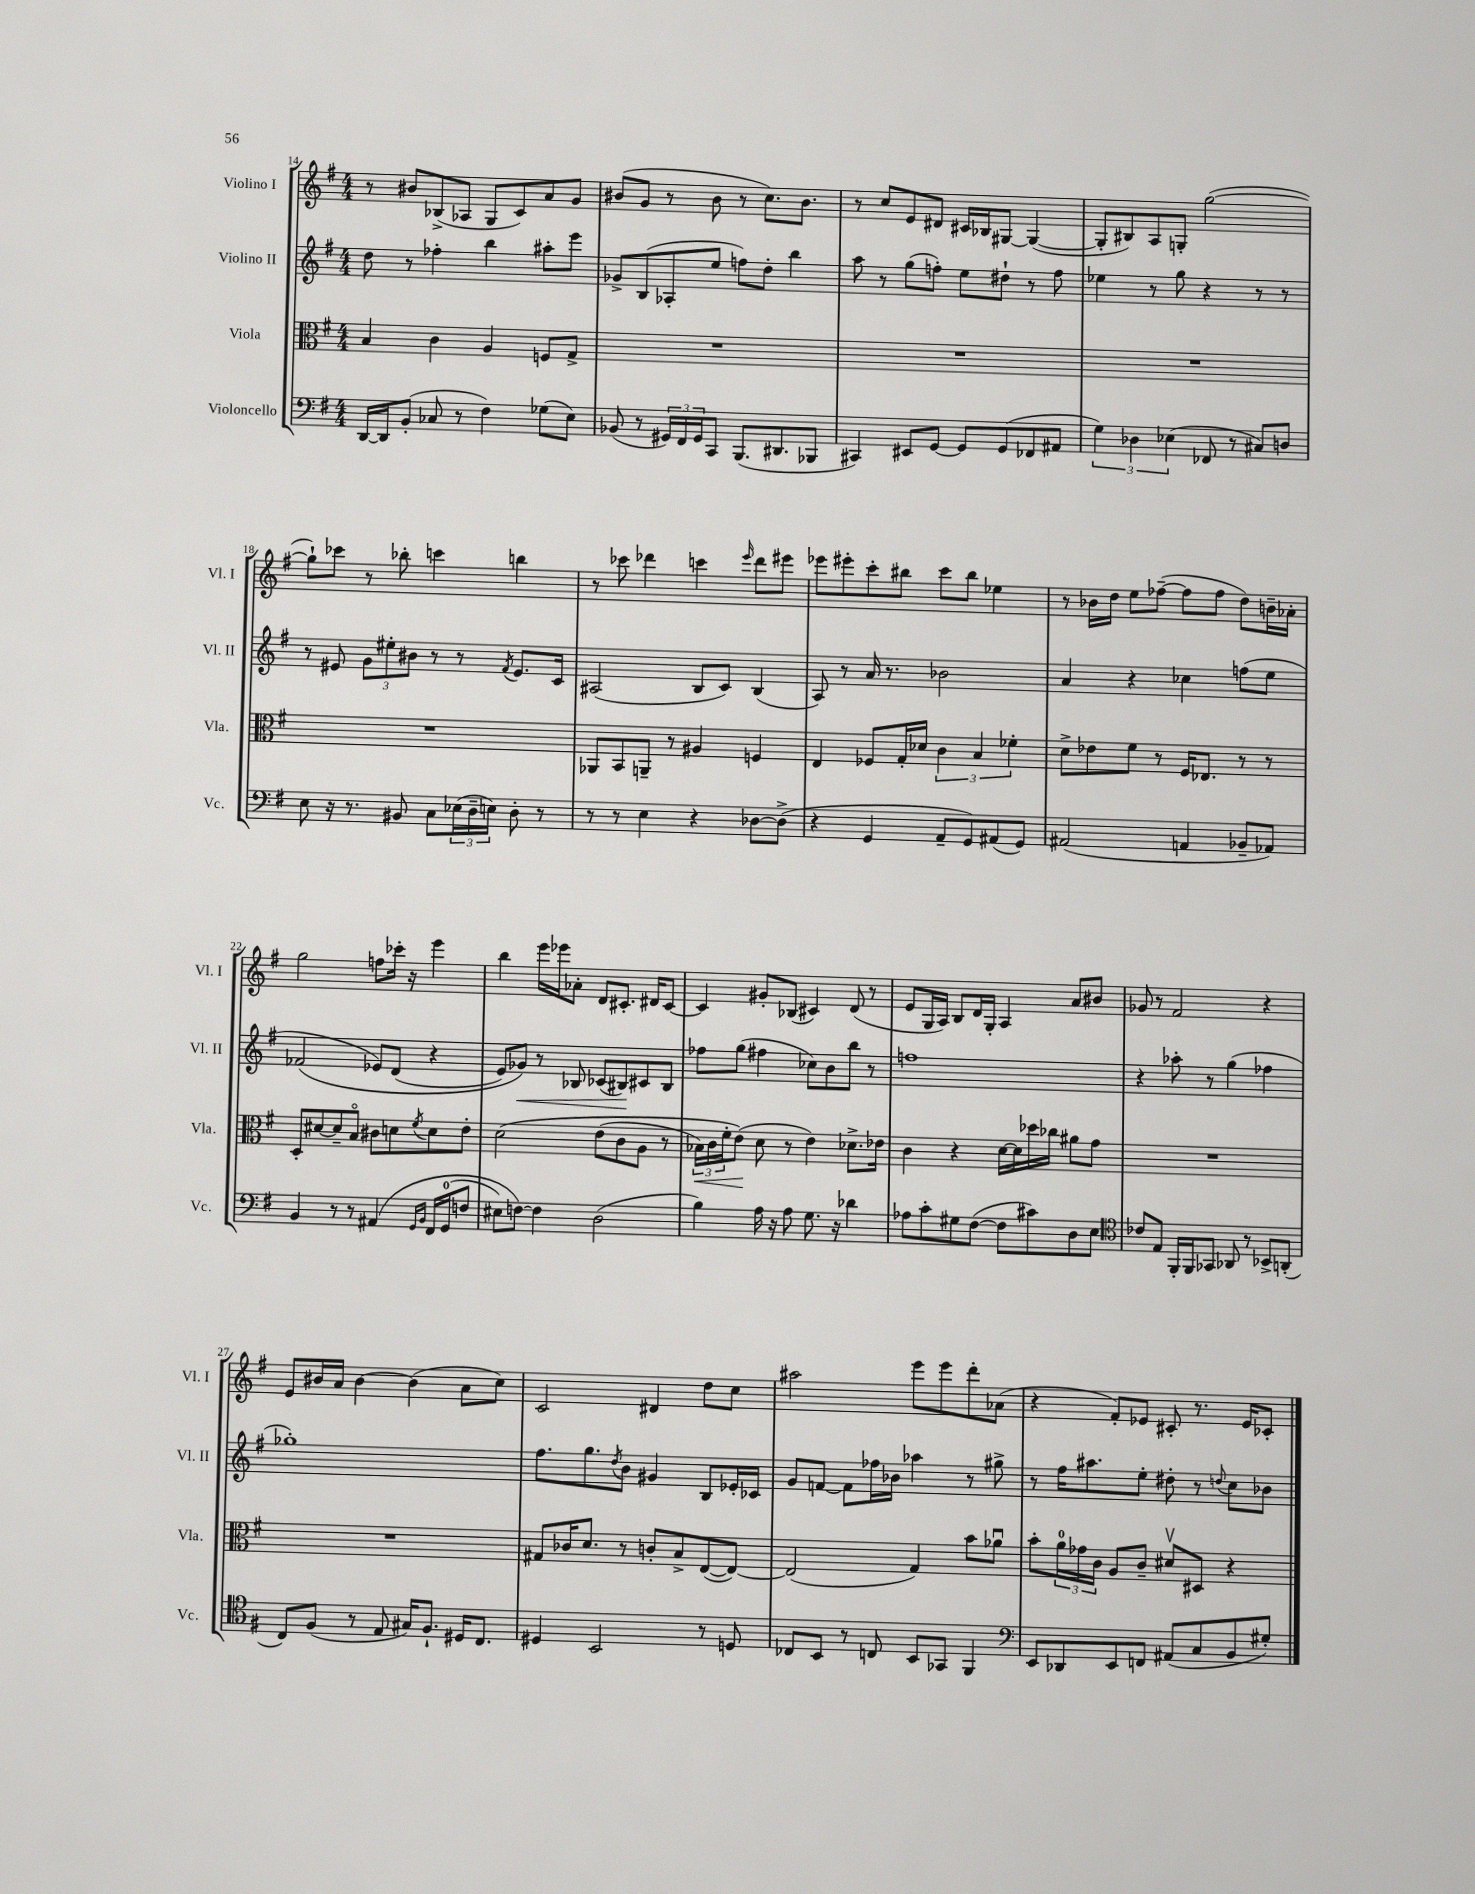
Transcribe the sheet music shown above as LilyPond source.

<<
\new StaffGroup <<
\new Staff = "s0" \with { instrumentName = "Violino I" shortInstrumentName = "Vl. I" } {
    \clef treble \key g \major \numericTimeSignature \time 4/4
    r8 bis'8 bes8->( aes8 g8 c'8) a'8 g'8 |
    bis'8( g'8 r8 bis'8 r8 c''8.) bis'8. |
    r8 c''8 e'8 dis'8 cis'16 bes16 gis8~ gis4~( |
    gis8-. bis8) a8 g8-. g''2~( |
    g''8-!) ces'''8 r8 bes''8-. c'''4 b''4 |
    r8 ces'''8 des'''4 c'''4 \grace { e'''16 } des'''8 eis'''8 |
    ees'''8 eis'''8-. c'''8-. bis''8 c'''8 bis''8 ees''4 |
    r8 bes'16 d''16 e''8 fes''8~--( fes''8 fes''8 d''8) b'16-- aes'16-. |
    g''2 f''8 ces'''16-. r16 e'''4 |
    b''4 e'''16 ees'''16 aes'8-. d'8 cis'8.-. dis'16 cis'8~ |
    cis'4 gis'8-. bes8( cis'4) d'8( r8 |
    e'8 g16 a16) b8 d'16 g16-. a4 a'8 bis'8 |
    ges'8 r8 fis'2 r4 |
    e'8 bis'16 a'16 bis'4~ bis'4( a'8 c''8) |
    c'2 dis'4 d''8 c''8 |
    ais''2 e'''8 e'''8 d'''8-. aes'8( |
    r4 fis'8-.) ees'8 cis'8-. r8. ees'16 ces'8-. \bar "|." |
}
\new Staff = "s1" \with { instrumentName = "Violino II" shortInstrumentName = "Vl. II" } {
    \clef treble \key g \major \numericTimeSignature \time 4/4
    d''8 r8 fes''4-. b''4 ais''8-. e'''8 |
    ges'8-> b8( aes8-. e''8 f''8) d''8-. b''4 |
    a''8 r8 g''8( f''8-.) e''8 dis''8-! r8 f''8 |
    ees''4 r8 g''8 r4 r8 r8 |
    r8 eis'8 \tuplet 3/2 { g'8 eis''8-. bis'8 } r8 r8 \acciaccatura { fis'8 } eis'8. c'16 |
    ais2( b8 c'8) b4( |
    a8) r8 a'16 r8. bes'2 |
    a'4 r4 ces''4 f''8( e''8 |
    fes'2\( ees'8) d'8( r4 |
    e'8) ges'8\<\) r8 bes8 ces'8( bis8\!) cis'8 bis8 |
    fes''8 g''8( fis''4 ces''8) b'8 b''8 r8 |
    f''1 |
    r4 aes''8-. r8 g''4( fes''4 |
    ges''1-.) |
    fis''8. g''8. \acciaccatura { d''8 } b'8 gis'4 b8 ees'16-. ces'16 |
    g'8 f'8~ f'8 fes''16 bes'16 aes''4 r8 gis''8-> |
    r8 fis''16 ais''8. e''8-. dis''8-. r8 \appoggiatura { d''8 } c''8 bes'8 \bar "|." |
}
\new Staff = "s2" \with { instrumentName = "Viola" shortInstrumentName = "Vla." } {
    \clef alto \key g \major \numericTimeSignature \time 4/4
    b4 c'4 a4 f8 g8-> |
    R1 |
    R1 |
    R1 |
    R1 |
    aes,8 b,8 a,8-- r8 ais4 f4 |
    e4 fes8 g16-. des'16 \tuplet 3/2 { c'4 b4 fes'4-. } |
    d'8-> ees'8 fis'8 r8 fis16 ees8. r8 r8 |
    d8-. dis'8~ dis'8-- b8\flageolet cis'8 d'8 \acciaccatura { fis'8 } d'8 e'8-. |
    d'2\( e'8( c'8 a8 r8 |
    \tuplet 3/2 { bes16\<) c'16 fis'16-. } e'8\!(\) d'8 r8 e'4) des'8.-> ees'16 |
    c'4 r4 d'16~ d'16 des''16 ces''16 ais'8 g'8 |
    R1 |
    R1 |
    gis8 ces'16 d'8. r8 c'8-. b8-> e8~( e8~) |
    e2( g4) b'8 aes'8\downbow |
    b'8-. \tuplet 3/2 { a'16-0 ges'16 c'16 } a8 c'8-- dis'8\upbow dis8 r4 \bar "|." |
}
\new Staff = "s3" \with { instrumentName = "Violoncello" shortInstrumentName = "Vc." } {
    \clef bass \key g \major \numericTimeSignature \time 4/4
    d,16~ d,16 b,8-.( ces8 r8 fis4) ges8( e8) |
    bes,8( r8 \tuplet 3/2 { gis,16) fis,16 gis,16 } c,8 b,,8.( dis,8. bes,,8 |
    cis,4) eis,8 g,8~ g,8 g,8( fes,8 ais,8 |
    \tuplet 3/2 { g4) des4 ees4( } fes,8 r8 cis8) d8 |
    e8 r16 r8. bis,8 c8 \tuplet 3/2 { ees16( d16-- e16) } d8-. r8 |
    r8 r8 e4 r4 des8~ des8->( |
    r4 g,4 a,8-- g,8) ais,8( g,8) |
    ais,2( a,4 bes,8-- aes,8) |
    b,4 r8 r8 ais,4\( \grace { g,16 b,16 } fis,16 g,16-0( f8 |
    eis8) f8~\) f4 d2( |
    b4) a16 r16 a8 g8. r16 des'4 |
    aes8 c'8-. gis8 fis8~( fis8 cis'8) d8 e8 |
    \clef tenor ces'8 e8 fis,16-. fis,16 ges,8 aes,8 r8 bes,8-> a,8-.( |
    c8) fis8( r8 e8 gis16) fis8.-! dis16 c8. |
    dis4 b,2 r8 d8 |
    ces8 b,8 r8 c8 b,8 ges,8 fis,4 |
    \clef bass e,8 des,8 e,8 f,8 ais,8( c8 b,8 gis8-.) \bar "|." |
}
>>
>>
\layout { \context { \Score currentBarNumber = #14 } }
